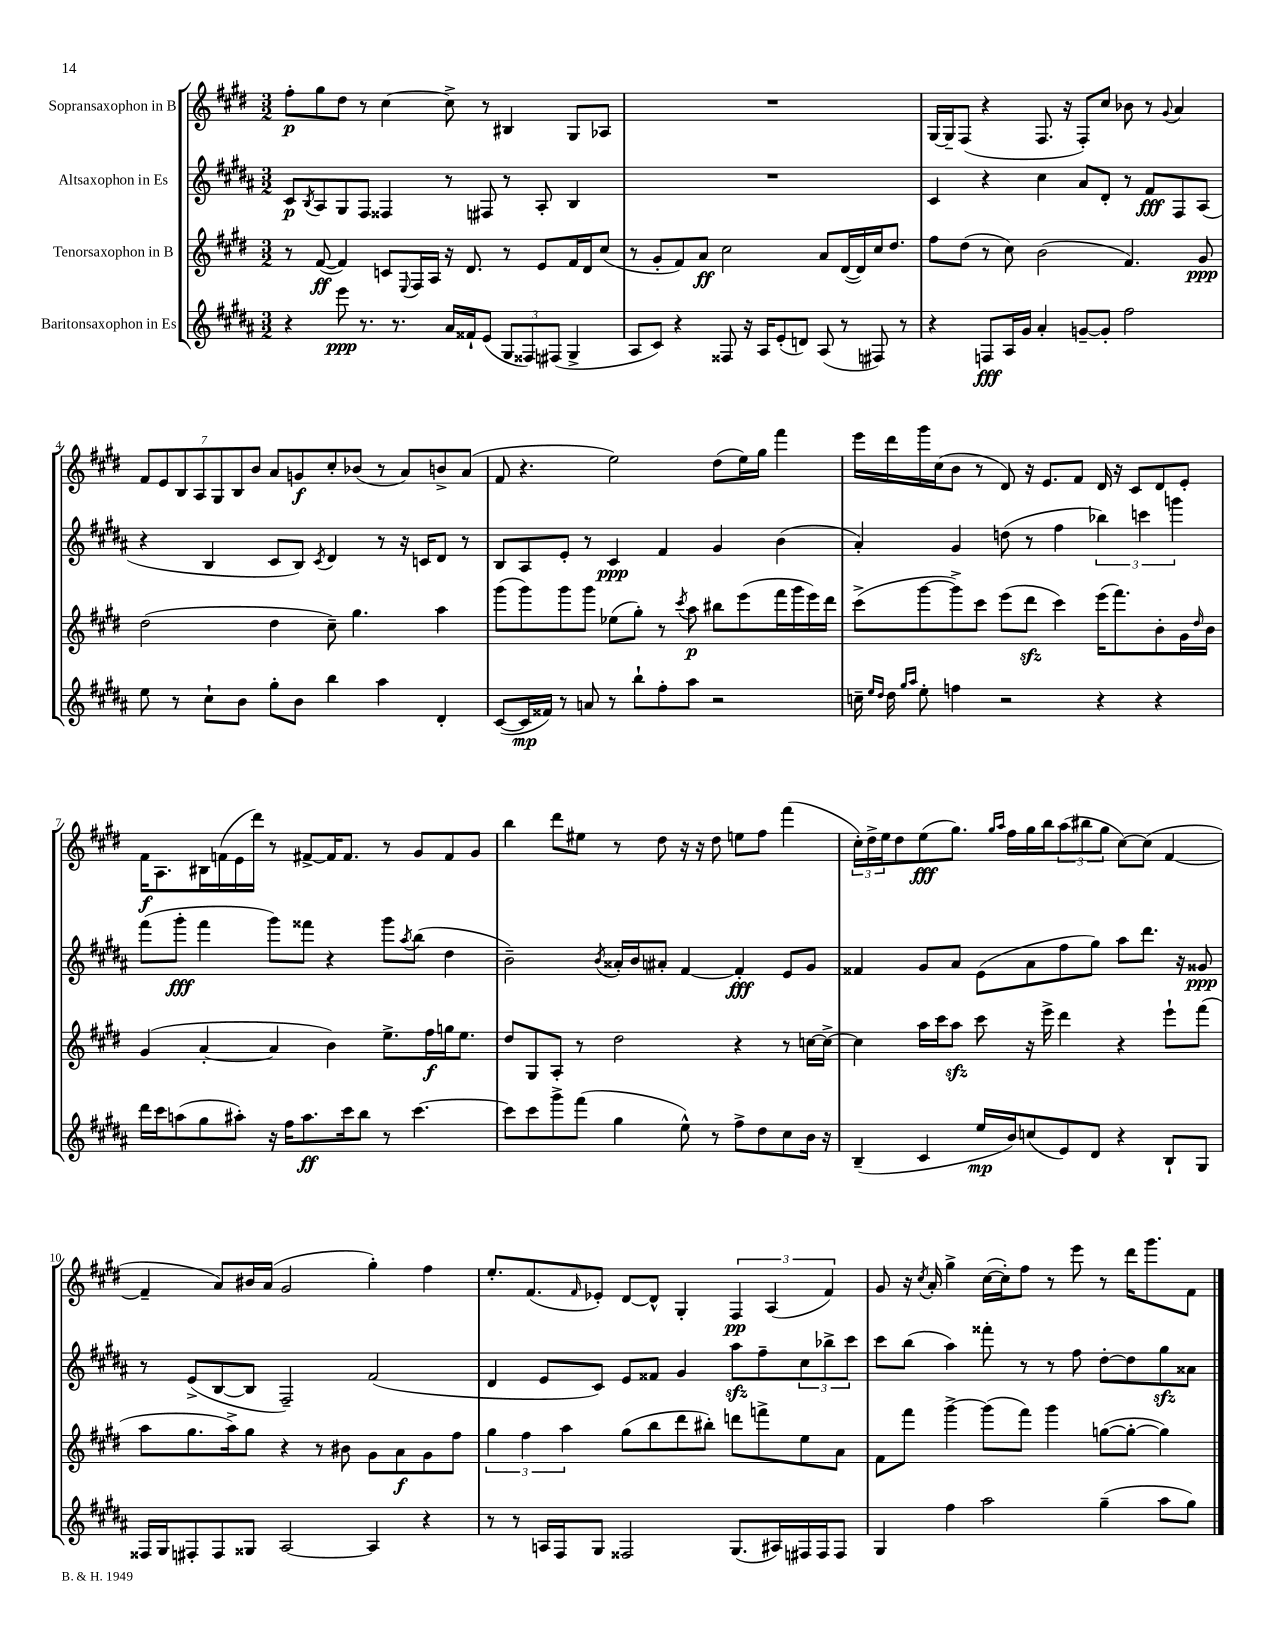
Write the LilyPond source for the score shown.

<<
\new StaffGroup <<
\new Staff = "s0" \with { instrumentName = "Sopransaxophon in B" } {
    \clef treble \key e \major \numericTimeSignature \time 3/2
    fis''8-.\p gis''8 dis''8 r8 cis''4~ cis''8-> r8 bis4 gis8 aes8 |
    R1. |
    gis16~ gis16-- fis8( r4 fis8. r16 fis8-.) cis''8 bes'8 r8 \appoggiatura { gis'8 } a'4 |
    \tuplet 7/4 { fis'8 e'8 b8 a8 gis8 b8 b'8 } a'8 g'8\f cis''8-. bes'8( r8 a'8) b'8-> a'8( |
    fis'8 r4. e''2) dis''8( e''16) gis''16 fis'''4 |
    e'''16 dis'''16 gis'''16 cis''16( b'8 r8 dis'8) r16 e'8. fis'8 dis'16 r16 cis'8 dis'8 e'8-. |
    fis'16\f a8. bis16 f'16( e'16 dis'''16) r8 fis'8~-> fis'16 fis'8. r8 gis'8 fis'8 gis'8 |
    b''4 dis'''8 eis''8 r8 dis''8 r16 r16 dis''8 e''8 fis''8 fis'''4( |
    \tuplet 3/2 { cis''16-.) dis''16-> e''16 } dis''8 e''8\fff( gis''8.) \grace { gis''16 a''16 } fis''16 gis''16 b''16 \tuplet 3/2 { a''8( bis''8 gis''8 } cis''8~) cis''8( fis'4~ |
    fis'4-- a'8) bis'16 a'16( gis'2 gis''4-.) fis''4 |
    e''8.-. fis'8.( \grace { fis'16 } ees'8-.) dis'8~ dis'8-^ gis4-. \tuplet 3/2 { fis4\pp a4( fis'4) } |
    gis'8 r16 \acciaccatura { cis''8 } a'16-. gis''4-> cis''16~( cis''16-.) fis''8 r8 e'''8 r8 dis'''16 gis'''8. fis'8 \bar "|." |
}
\new Staff = "s1" \with { instrumentName = "Altsaxophon in Es" } {
    \clef treble \key b \major \numericTimeSignature \time 3/2
    cis'8\p \acciaccatura { b8 } ais8 gis8 fis8 fisis4 r8 fis8 r8 ais8-. b4 |
    R1. |
    cis'4 r4 cis''4 ais'8 dis'8-. r8 fis'8\fff fis8 ais8( |
    r4 b4 cis'8 b8) \acciaccatura { cis'8 } dis'4 r8 r16 c'16 dis'8 r8 |
    b8 ais8 e'8-. r8 cis'4\ppp fis'4 gis'4 b'4( |
    ais'4-.) gis'4 d''8( r8 fis''4 \tuplet 3/2 { bes''4) c'''4 g'''4 } |
    fis'''8( gis'''8-.\fff fis'''4 gis'''8) fisis'''8 r4 gis'''8 \acciaccatura { ais''8 } b''8( dis''4 |
    b'2--) \acciaccatura { b'8 } aisis'16-. b'16 ais'8-. fis'4~ fis'4-.\fff e'8 gis'8 |
    fisis'4 gis'8 ais'8 e'8( ais'8 fis''8 gis''8) ais''8 dis'''8. r16 gisis'8\ppp |
    r8 e'8->( b8~ b8 fis2--) fis'2( |
    dis'4 e'8 cis'8) e'8 fisis'8 gis'4 ais''8\sfz fis''8-- \tuplet 3/2 { cis''8 bes''8-> cis'''8 } |
    cis'''8 b''8( ais''4) fisis'''8-. r8 r8 fis''8 dis''8~-. dis''8 gis''8\sfz aisis'8 \bar "|." |
}
\new Staff = "s2" \with { instrumentName = "Tenorsaxophon in B" } {
    \clef treble \key e \major \numericTimeSignature \time 3/2
    r8 fis'8~\ff( fis'4) c'8 \appoggiatura { e8 } fis16 a16 r16 dis'8. r8 e'8 fis'16 dis'16 cis''8( |
    r8 gis'8-. fis'8) a'8\ff cis''2 a'8 dis'16~( dis'16) cis''16 dis''8. |
    fis''8 dis''8( r8 cis''8) b'2( fis'4.) gis'8\ppp |
    dis''2( dis''4 cis''8--) gis''4. a''4 |
    gis'''8( gis'''8) gis'''8 gis'''8 ees''8( gis''8-.) r8 \acciaccatura { cis'''8 } a''8\p bis''8 e'''8( fis'''16 gis'''16 e'''16) dis'''16 |
    cis'''8->( gis'''8~ gis'''8->) cis'''8 e'''8( dis'''8\sfz cis'''4) e'''16( fis'''8.) b'8-. gis'16 \grace { dis''16 } b'16 |
    gis'4( a'4~-. a'4 b'4) e''8.-> fis''16\f g''16 e''8. |
    dis''8 gis8 a8-. r8 dis''2 r4 r8 c''16~ c''16~-> |
    c''4 a''16 cis'''16 a''8\sfz cis'''8 r16 e'''16-> dis'''4 r4 e'''8-! fis'''8( |
    a''8 gis''8. a''16->) gis''8 r4 r8 bis'8 gis'8 a'8\f gis'8 fis''8 |
    \tuplet 3/2 { gis''4 fis''4 a''4 } gis''8( b''8 dis'''8 bis''8-.) d'''8 f'''8-> e''8 a'8 |
    fis'8 fis'''8 gis'''4~-> gis'''8( fis'''8) gis'''4 g''8~( g''8~-. g''4) \bar "|." |
}
\new Staff = "s3" \with { instrumentName = "Baritonsaxophon in Es" } {
    \clef treble \key b \major \numericTimeSignature \time 3/2
    r4 e'''8\ppp r8. r8. ais'16 fisis'16-! e'8( \tuplet 3/2 { gis8 fisis8) fis8( } gis4-> |
    ais8 cis'8) r4 fisis8 r16 ais16 e'8-.( d'8) ais8( r8 fis8) r8 |
    r4 f8\fff ais16 gis'16 ais'4-. g'8~-- g'8-. fis''2 |
    e''8 r8 cis''8-! b'8 gis''8-. b'8 b''4 ais''4 dis'4-. |
    cis'8~( cis'16\mp fisis'16) r8 a'8 r8 b''8-! fis''8-. ais''8 r2 |
    c''16-- \grace { e''16 dis''16 } dis''16 \grace { gis''16 ais''16 } e''8-. f''4 r2 r4 r4 |
    dis'''16 cis'''16 a''8( gis''8 ais''8-.) r16 fis''16 ais''8.\ff cis'''16 b''8 r8 cis'''4.~ |
    cis'''8 cis'''8 gis'''8-> fis'''8( gis''4 e''8-^) r8 fis''8-> dis''8 cis''8 b'16 r16 |
    b4--( cis'4 e''16\mp b'16) c''8( e'8) dis'8 r4 b8-! gis8 |
    fisis16 gis16 fis8-. fis8 gisis8 ais2~ ais4 r4 |
    r8 r8 a16 fis16 gis8 fisis2 gis8.( ais16) fis16 fis16 fis8 |
    gis4 fis''4 ais''2 gis''4--( ais''8 gis''8) \bar "|." |
}
>>
>>
